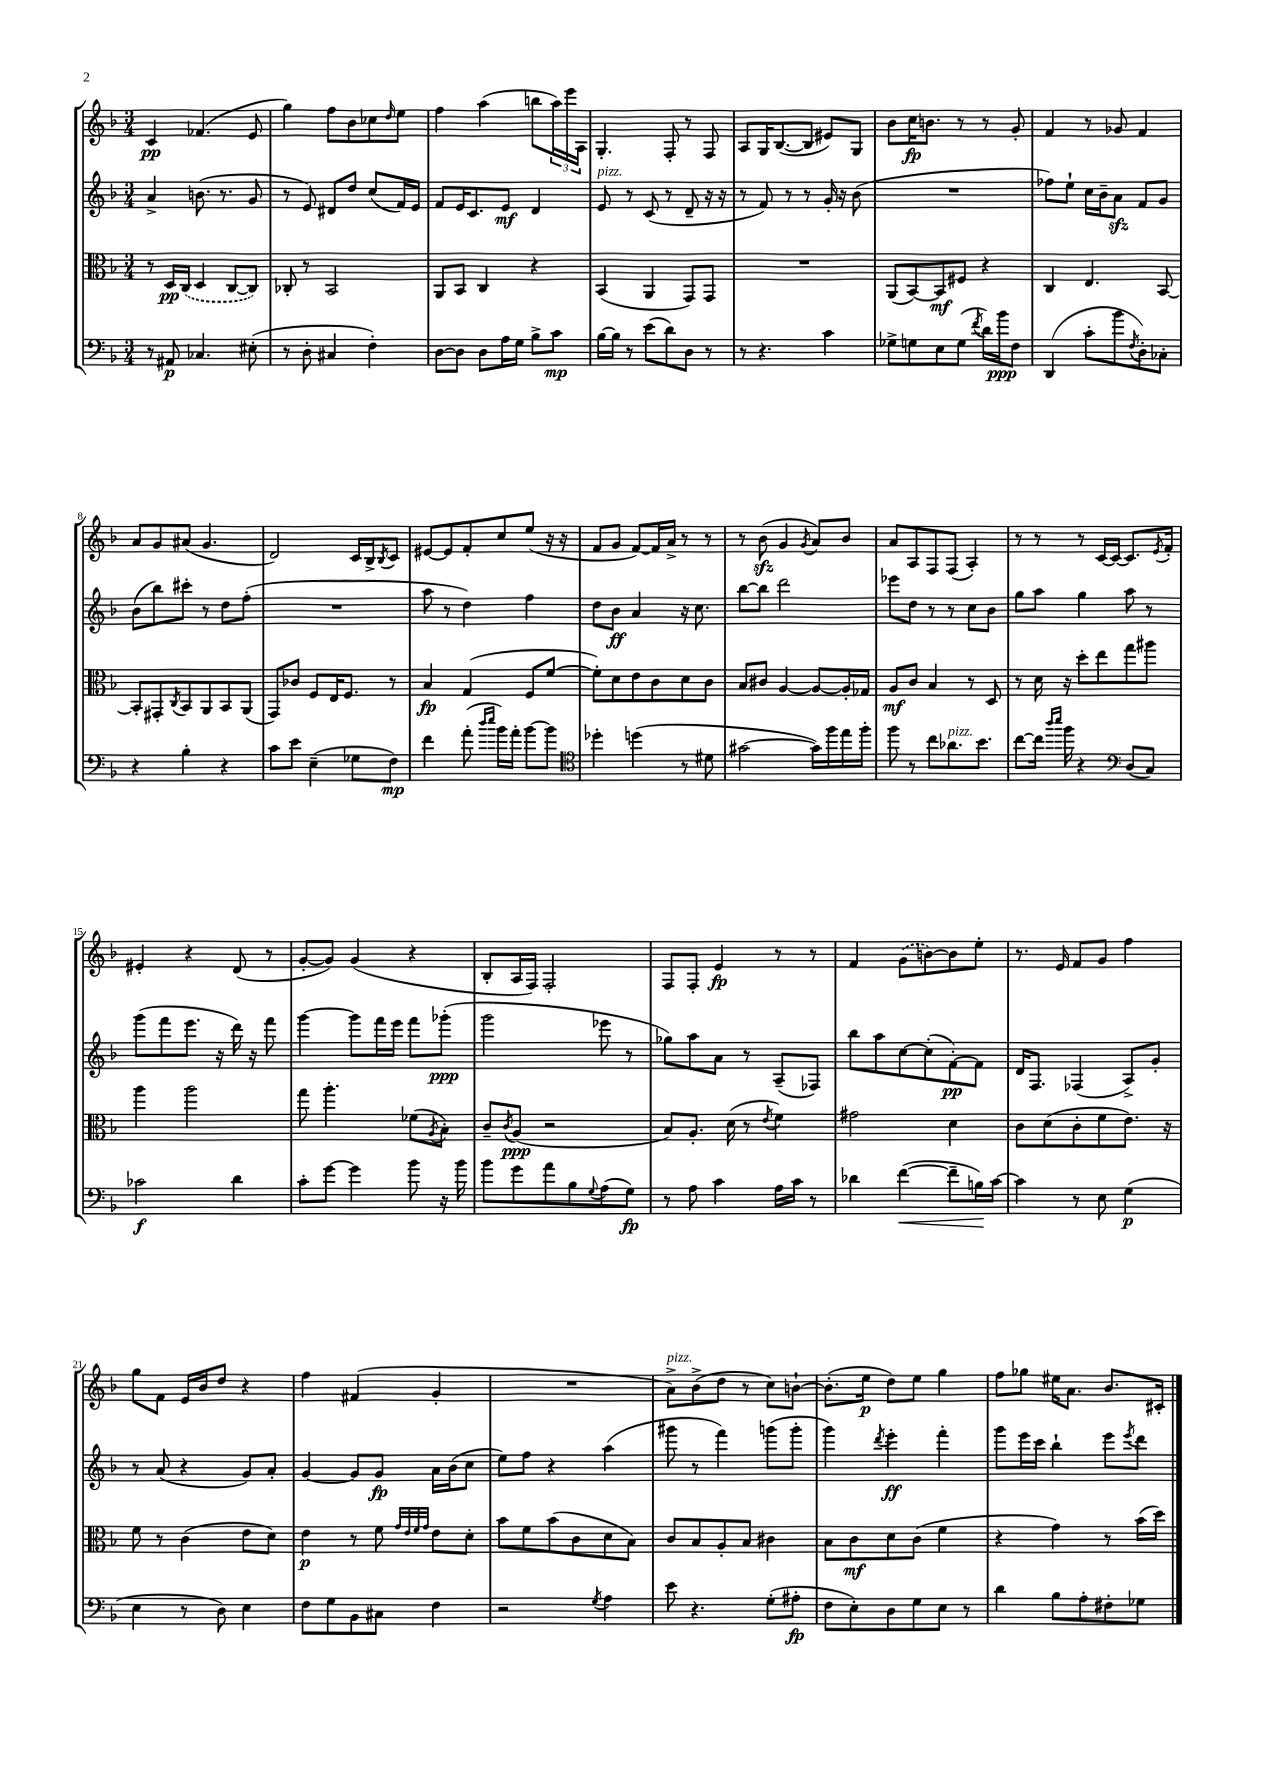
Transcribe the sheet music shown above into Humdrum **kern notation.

**kern	**dynam	**kern	**dynam	**kern	**dynam	**kern	**dynam
*part4	*part4	*part3	*part3	*part2	*part2	*part1	*part1
*staff4	*staff4	*staff3	*staff3	*staff2	*staff2	*staff1	*staff1
*clefF4	*	*clefC3	*	*clefG2	*	*clefG2	*
*k[b-]	*	*k[b-]	*	*k[b-]	*	*k[b-]	*
*M3/4	*	*M3/4	*	*M3/4	*	*M3/4	*
=1	=1	=1	=1	=1	=1	=1	=1
8r	.	8r	.	4a^/	.	4c/	pp
8AA#X/	p	16D/LL	pp	.	.	.	.
.	.	(16C/JJ	.	.	.	.	.
4.C-X/	.	4D/	.	(8.bn\	.	(4.f-X/	.
.	.	.	.	8.r	.	.	.
.	.	[8C/L	.	.	.	.	.
(8E#X'\	.	8C/J])	.	8g/	.	8e/	.
=2	=2	=2	=2	=2	=2	=2	=2
8r	.	8C-X'/	.	8r	.	4gg\)	.
8D'\	.	8r	.	8e/)	.	.	.
4C#X/	.	2BB-/	.	8d#X/L	.	8ff\L	.
.	.	.	.	8dd/J	.	8b-\	.
4F'\)	.	.	.	(8cc/L	.	8cc-X\	.
.	.	.	.	.	.	16qqdd/	.
.	.	.	.	16f/L)	.	8ee\J	.
.	.	.	.	16e/JJ	.	.	.
=3	=3	=3	=3	=3	=3	=3	=3
[8D\L	.	8AA/L	.	8f/L	.	4ff\	.
8D\J]	.	8BB-/J	.	16e/K	.	.	.
.	.	.	.	8.c/	.	.	.
8D\L	.	4C/	.	.	.	(4aa\	.
16A\L	.	.	.	8e/J	mf	.	.
16G\JJ	.	.	.	.	.	.	.
8B-^\L	.	4r	.	4d/	.	8bbn\L	.
8c\J	mp	.	.	.	.	24aa\L)	.
.	.	.	.	.	.	24eee\	.
.	.	.	.	.	.	24A\JJ	.
=4	=4	=4	=4	=4	=4	=4	=4
!	!	!	!	!LO:TX:a:i:t=pizz.	!	!	!
[16B-\LL	.	(4BB-/	.	8e/	.	4.G'/	.
16B-\JJ]	.	.	.	.	.	.	.
8r	.	.	.	8r	.	.	.
(8e\L	.	4AA/	.	(8c/	.	.	.
8d\)	.	.	.	8r	.	8F'/	.
8D\J	.	8GG/L)	.	8d~/	.	8r	.
8r	.	8GG/J	.	16r	.	8F/	.
.	.	.	.	16r	.	.	.
=5	=5	=5	=5	=5	=5	=5	=5
8r	.	2.r	.	8r	.	8A/L	.
4.r	.	.	.	8f/)	.	16G/K	.
.	.	.	.	.	.	([8.B-/	.
.	.	.	.	8r	.	.	.
.	.	.	.	8r	.	8B-/J]	.
4c\	.	.	.	16g'/	.	8e#X/L)	.
.	.	.	.	16r	.	.	.
.	.	.	.	(8b-\	.	8G/J	.
=6	=6	=6	=6	=6	=6	=6	=6
8G-X^\L	.	(8AA/L	.	2.r	.	8b-\L	.
8Gn\	.	[8BB-/)	.	.	.	16cc\K	fp
.	.	.	.	.	.	8.bn\J	.
8E\	.	8BB-/]	mf	.	.	.	.
(8G\J	.	8F#X/J	.	.	.	8r	.
8qf/	.	.	.	.	.	.	.
16d\LL)	.	4r	.	.	.	8r	.
16b-\J	ppp	.	.	.	.	.	.
8F\J	.	.	.	.	.	8g'/	.
=7	=7	=7	=7	=7	=7	=7	=7
(4DD/	.	4C/	.	8ff-X\L)	.	4f/	.
.	.	.	.	8ee`\J	.	.	.
8c'\L	.	4.E/	.	16cc\LL	.	8r	.
.	.	.	.	16b-~\J	.	.	.
8b-\	.	.	.	8azz\J	.	8g-X/	.
8qF/	.	.	.	.	.	.	.
8D'\)	.	.	.	8f/L	.	4f/	.
8C-X'\J	.	[8BB-/	.	8g/J	.	.	.
!!LO:LB:g=z
=8	=8	=8	=8	=8	=8	=8	=8
4r	.	8BB-'/L]	.	(8b-\L	.	8a/L	.
.	.	8GG#X'/	.	8bb-\)	.	8g/	.
.	.	8qC/	.	.	.	.	.
4B-'\	.	8BB-/	.	8ccc#X'\J	.	(8a#X/J	.
.	.	8AA/	.	8r	.	4.g/	.
4r	.	8BB-/	.	8dd\L	.	.	.
.	.	(8AA/J	.	(8ff'\J	.	.	.
=9	=9	=9	=9	=9	=9	=9	=9
8c\L	.	8GG/L)	.	2.r	.	2d/)	.
8e\J	.	8c-X/J	.	.	.	.	.
(4E~\	.	8F/L	.	.	.	.	.
.	.	16E/K	.	.	.	.	.
.	.	8.F/J	.	.	.	.	.
8G-X\L	.	.	.	.	.	16c/LL	.
.	.	.	.	.	.	16B-^/J	.
.	.	.	.	.	.	8qB-/	.
8F\J)	mp	8r	.	.	.	8c/J	.
=10	=10	=10	=10	=10	=10	=10	=10
4f\	.	4B-/	fp	8aa\	.	[8e#X/L	.
.	.	.	.	8r	.	8e#/]	.
(8a'\	.	(4G/	.	4dd\)	.	8f'/	.
16qqdd/LL	.	.	.	.	.	.	.
16qqee/JJ	.	.	.	.	.	.	.
16b-\LL)	.	.	.	.	.	8cc/	.
16a'\JJ	.	.	.	.	.	.	.
[8b-\L	.	8F/L	.	4ff\	.	(8ee/J	.
8b-\J]	.	[8f/J	.	.	.	16r	.
.	.	.	.	.	.	16r	.
=11	=11	=11	=11	=11	=11	=11	=11
*clefC4	*	*	*	*	*	*	*
4dd-X'\	.	8f'\L])	.	8dd\L	.	8f/L	.
.	.	8d\	.	8b-\J	ff	8g/J	.
(4ddn\	.	8e\	.	4a/	.	[8f/L)	.
.	.	8c\	.	.	.	16f/L]	.
.	.	.	.	.	.	16a^/JJ	.
8r	.	8d\	.	16r	.	8r	.
.	.	.	.	8.cc\	.	.	.
8d#X\	.	8c\J	.	.	.	8r	.
=12	=12	=12	=12	=12	=12	=12	=12
[2g#X\	.	8B-/L	.	[8bb-\L	.	8r	.
.	.	8c#X/J	.	8bb-\J]	.	(8b-zz\	.
.	.	[4A/	.	2ddd\	.	4g/	.
.	.	.	.	.	.	8qg/	.
16g#\LL])	.	8A/L_	.	.	.	8a/L)	.
16ff\	.	.	.	.	.	.	.
16ee\	.	16A'/L]	.	.	.	8b-/J	.
16ff'\JJ	.	16G-X/JJ	.	.	.	.	.
=13	=13	=13	=13	=13	=13	=13	=13
8ff\	.	8A/L	mf	8eee-X\L	.	8a/L	.
8r	.	8c/J	.	8dd\J	.	8A/	.
8cc\L	.	4B-/	.	8r	.	8F/	.
!LO:TX:a:i:t=pizz.	!	!	!	!	!	!	!
8.a-X\	.	.	.	8r	.	(8F/J	.
.	.	8r	.	8cc\L	.	4A'/)	.
8.b-\J	.	.	.	.	.	.	.
.	.	8D/	.	8b-\J	.	.	.
=14	=14	=14	=14	=14	=14	=14	=14
[8cc\L	.	8r	.	8gg\L	.	8r	.
16cc\Jk]	.	16d\	.	8aa\J	.	8r	.
16qqaa/LL	.	.	.	.	.	.	.
16qqbb-/JJ	.	.	.	.	.	.	.
16ff\	.	16r	.	.	.	.	.
4r	.	8dd'\L	.	4gg\	.	8r	.
.	.	8ee\	.	.	.	[16c/LL	.
.	.	.	.	.	.	16c/JJ_	.
*clefF4	*	*	*	*	*	*	*
(8D/L	.	8gg\	.	8aa\	.	8.c/L]	.
8C/J)	.	8aa#X\J	.	8r	.	.	.
.	.	.	.	.	.	8qe/	.
.	.	.	.	.	.	16f'/Jk	.
!!LO:LB:g=z
=15	=15	=15	=15	=15	=15	=15	=15
2c-X\	f	4aa\	.	(8ggg\L	.	4e#X'/	.
.	.	.	.	8fff\	.	.	.
.	.	2aa\	.	8.eee\J	.	4r	.
.	.	.	.	16r	.	.	.
4d\	.	.	.	16ddd\)	.	(8d/	.
.	.	.	.	16r	.	.	.
.	.	.	.	8fff\	.	8r	.
=16	=16	=16	=16	=16	=16	=16	=16
8c'\L	.	8gg\	.	[4ggg\	.	[8g'/L	.
[8g\J	.	4.aa'\	.	.	.	8g/J])	.
4g\]	.	.	.	8ggg\L]	.	(4g/	.
.	.	.	.	16fff\L	.	.	.
.	.	.	.	16eee\JJ	.	.	.
8b-\	.	(8f-X\L	.	8fff\L	.	4r	.
.	.	8qA/	.	.	.	.	.
16r	.	8B-'\J)	.	(8ggg-X'\J	ppp	.	.
16b-\	.	.	.	.	.	.	.
=17	=17	=17	=17	=17	=17	=17	=17
8b-\L	.	8c~/L	.	2ggg\	.	8B-'/L	.
.	.	8qc/	.	.	.	.	.
8g\	.	(8A/J	ppp	.	.	16A/L	.
.	.	.	.	.	.	16F/JJ)	.
8a\	.	2r	.	.	.	2F'/	.
8B-\	.	.	.	.	.	.	.
8qqG/	.	.	.	.	.	.	.
(8A\	.	.	.	8eee-X\	.	.	.
8G\J)	fp	.	.	8r	.	.	.
=18	=18	=18	=18	=18	=18	=18	=18
8r	.	8B-/L)	.	8gg-X\L)	.	8F/L	.
8A\	.	8.A'/J	.	8aa\	.	8F'/J	.
4c\	.	.	.	8a\J	.	4e/	fp
.	.	(16d\	.	.	.	.	.
.	.	8r	.	8r	.	.	.
.	.	8qe/	.	.	.	.	.
16A\LL	.	4f\)	.	(8A~/L	.	8r	.
16c\JJ	.	.	.	.	.	.	.
8r	.	.	.	8F-X/J)	.	8r	.
=19	=19	=19	=19	=19	=19	=19	=19
4d-X\	.	2g#X\	.	8bb-\L	.	4f/	.
.	.	.	.	8aa\	.	.	.
!	!LO:HP:b	!	!	!	!	!	!
([4f\	<	.	.	[8cc\	.	(8g\L	.
.	.	.	.	(8cc'\]	.	[8bn\)	.
8f~\L]	.	4d\	.	[8f'\)	pp	8b\]	.
16Bn\L)	.	.	.	8f\J]	.	8ee'\J	.
[16c\JJ	[	.	.	.	.	.	.
=20	=20	=20	=20	=20	=20	=20	=20
4c\]	.	8c\L	.	16d/KL	.	8.r	.
.	.	.	.	8.F/J	.	.	.
.	.	(8d\	.	.	.	.	.
.	.	.	.	.	.	16e/	.
8r	.	8c'\	.	(4F-X/	.	8f/L	.
8E\	.	8f\	.	.	.	8g/J	.
(4G\	p	8.e\J)	.	8A^/L)	.	4ff\	.
.	.	.	.	8g'/J	.	.	.
.	.	16r	.	.	.	.	.
!!LO:LB:g=z
=21	=21	=21	=21	=21	=21	=21	=21
4E\	.	8f\	.	8r	.	8gg\L	.
.	.	8r	.	(8a/	.	8f\J	.
8r	.	(4c\	.	4r	.	16e/LL	.
.	.	.	.	.	.	16b-/J	.
8D\)	.	.	.	.	.	8dd/J	.
4E\	.	8e\L	.	8g/L)	.	4r	.
.	.	8d\J)	.	8a'/J	.	.	.
=22	=22	=22	=22	=22	=22	=22	=22
8F\L	.	4e\	p	[4g/	.	4ff\	.
8G\	.	.	.	.	.	.	.
8BB-\	.	8r	.	8g/L]	.	(4f#X/	.
8C#X\J	.	8f\	.	8g/J	fp	.	.
.	.	32qqg/LLL	.	.	.	.	.
.	.	32qqe/	.	.	.	.	.
.	.	32qqf/	.	.	.	.	.
.	.	32qqg/JJJ	.	.	.	.	.
4F\	.	8e\L	.	16a\LL	.	4g'/	.
.	.	.	.	(16b-\J	.	.	.
.	.	8d'\J	.	8cc\J	.	.	.
=23	=23	=23	=23	=23	=23	=23	=23
2r	.	8b-\L	.	8ee\L)	.	2.r	.
.	.	8f\	.	8ff\J	.	.	.
.	.	(8b-\	.	4r	.	.	.
.	.	8c\	.	.	.	.	.
8qG/	.	.	.	.	.	.	.
4A\	.	8d\	.	(4aa\	.	.	.
.	.	8B-\J)	.	.	.	.	.
=24	=24	=24	=24	=24	=24	=24	=24
!	!	!	!	!	!	!LO:TX:a:i:t=pizz.	!
8e\	.	8c/L	.	8ggg#X\	.	8a^\L)	.
4.r	.	8B-/	.	8r	.	(8b-^\	.
.	.	8A'/	.	4fff\)	.	8dd\J	.
.	.	8B-/J	.	.	.	8r	.
(8G'\L	.	4c#X\	.	(8gggn\L	.	8cc\L)	.
8A#X'\J	fp	.	.	8ggg'\J	.	[8bn`\J	.
=25	=25	=25	=25	=25	=25	=25	=25
8F\L	.	8B-\L	.	4ggg\)	.	(8.b'\L]	.
8E'\)	.	8c\	mf	.	.	.	.
.	.	.	.	.	.	16ee\Jk	p
.	.	.	.	8qddd/	.	.	.
8D\	.	8d\	.	4eee'\	ff	8dd\L)	.
8G\	.	(8c\J	.	.	.	8ee\J	.
8E\J	.	4f\	.	4fff'\	.	4gg\	.
8r	.	.	.	.	.	.	.
=26	=26	=26	=26	=26	=26	=26	=26
4d\	.	4r	.	8ggg\L	.	8ff\L	.
.	.	.	.	16eee\L	.	8gg-X\J	.
.	.	.	.	16ccc\JJ	.	.	.
8B-\L	.	4g\)	.	4bb-`\	.	16ee#X\KL	.
.	.	.	.	.	.	8.a\J	.
8A'\	.	.	.	.	.	.	.
8F#X'\	.	8r	.	8eee\L	.	8.b-/L	.
.	.	.	.	8qeee/	.	.	.
8G-X\J	.	(16b-\LL	.	8ddd\J	.	.	.
.	.	16dd\JJ)	.	.	.	16c#X'/Jk	.
==	==	==	==	==	==	==	==
*-	*-	*-	*-	*-	*-	*-	*-
